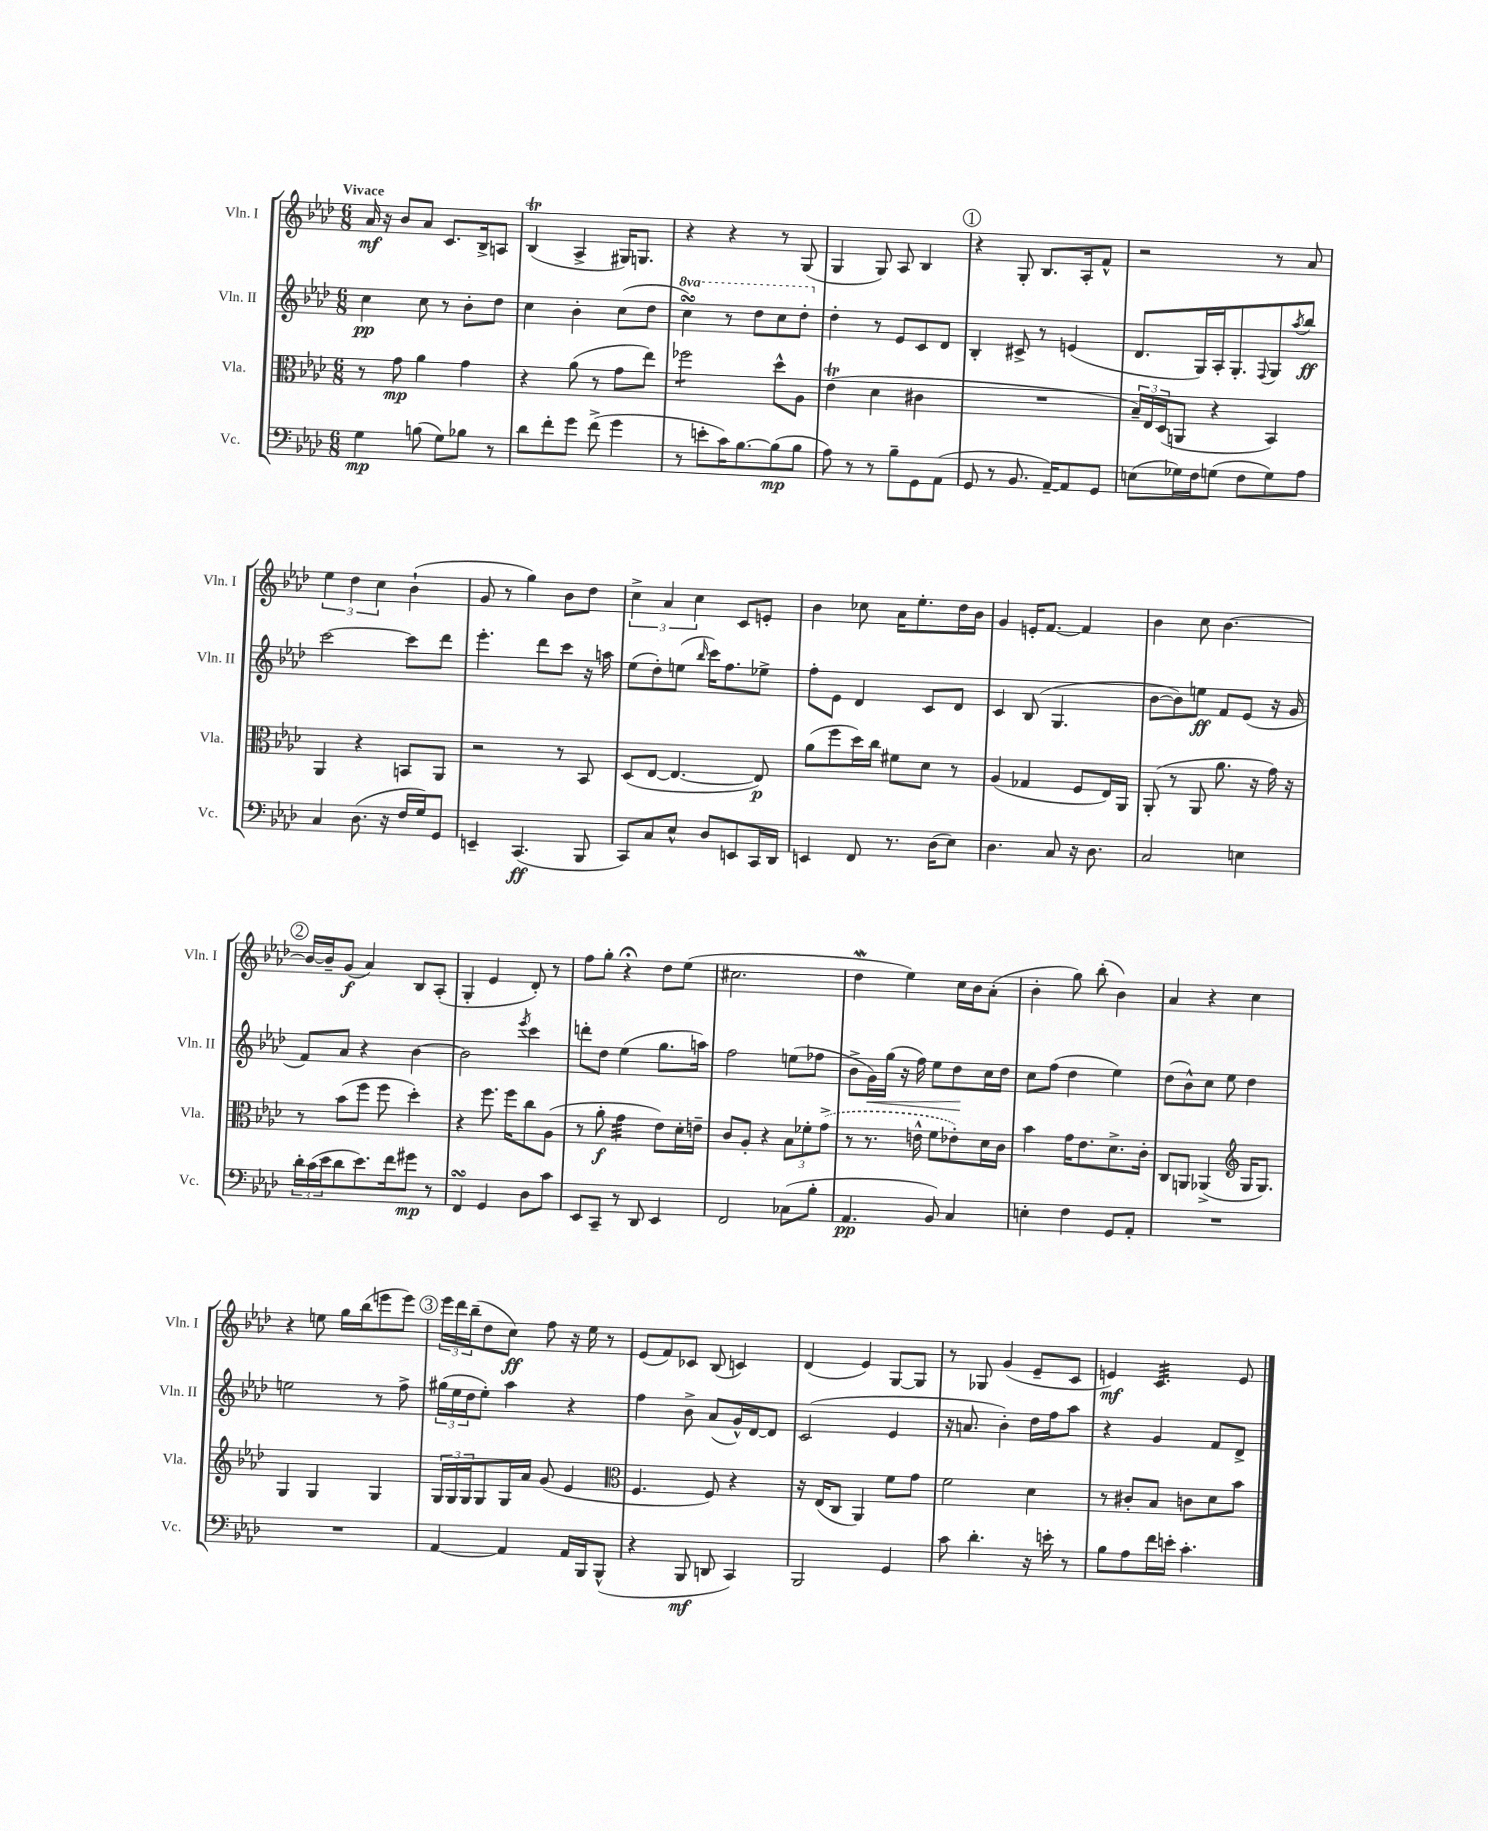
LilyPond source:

<<
\new StaffGroup <<
\new Staff = "s0" \with { instrumentName = "Vln. I" shortInstrumentName = "Vln. I" } {
    \clef treble \key aes \major \numericTimeSignature \time 6/8 \tempo "Vivace"
    aes'16\mf r16 bes'8 aes'8 c'8. bes16-> a8 |
    bes4\trill( aes4-> gis16) g8. |
    r4 r4 r8 g8( |
    g4 g8) aes8 bes4 |
    \mark \markup { \circle "1" } r4 g8-. bes8. aes16-. f'8-^ |
    r2 r8 aes'8 |
    \tuplet 3/2 { ees''4 des''4 c''4 } bes'4-!( |
    g'8 r8 g''4) bes'8 des''8 |
    \tuplet 3/2 { c''4-> aes'4 c''4 } c'8 e'8-. |
    bes'4 ces''8 aes'16 ees''8.-. des''16 bes'16 |
    g'4 e'16-. f'8.~ f'4 |
    bes'4 c''8 bes'4.~ |
    \mark \markup { \circle "2" } bes'16~ bes'16-- g'8\f( aes'4) bes8 aes8-.( |
    g4-. ees'4 des'8-.) r8 |
    f''8 g''8-. r4\fermata des''8 ees''8( |
    cis''2. |
    des''4\mordent ees''4) c''16 bes'16 aes'8-.( |
    bes'4-. g''8) bes''8-.( bes'4) |
    aes'4 r4 c''4 |
    r4 e''8 g''16 bes''16( e'''8 e'''8) |
    \mark \markup { \circle "3" } \tuplet 3/2 { ees'''16 des'''16 bes''16--( } des''8 c''8\ff) f''8 r16 ees''16 r8 |
    ees'8( f'8) ces'8 bes8( c'4) |
    des'4( ees'4) g8~ g8 |
    r8 ges8 g'4( ees'8-- c'8 |
    e'4\mf) c'4.:32 e'8 \bar "|." |
}
\new Staff = "s1" \with { instrumentName = "Vln. II" shortInstrumentName = "Vln. II" } {
    \clef treble \key aes \major \numericTimeSignature \time 6/8 \set Staff.ottavationMarkups = #ottavation-simple-ordinals
    c''4\pp c''8 r8 bes'8-. des''8 |
    c''4 bes'4-. c''8( des''8 |
    \ottava #1 c'''4\turn) r8 des'''8 c'''8 des'''8-. \ottava #0 |
    des''4-. r8 ees'8 c'8 des'8 |
    \mark \markup { \circle "1" } bes4-. cis'8-> r8 e'4( |
    des'8. g16) aes16-. g8.-. \appoggiatura { f8 } g8 \acciaccatura { aes''8 } bes''8\ff |
    c'''2~ c'''8 des'''8 |
    ees'''4.-. des'''8 c'''8 r16 a''16 |
    ees''8( des''8-.) e''8( \grace { bes''16 } c'''16) f''8. ees''8-> |
    f''8-. ees'8 des'4 c'8 des'8 |
    c'4 bes8( g4. |
    bes'8~ bes'8) e''8\ff f'8 ees'8( r16 g'16 |
    \mark \markup { \circle "2" } f'8) aes'8 r4 bes'4~ |
    bes'2 \acciaccatura { ees'''8 } c'''4 |
    d'''8-. des''8 ees''4( g''8. a''16) |
    f''2 e''8( fes''8 |
    bes'8-> g'16\<) g''16( r16 f''16) ees''8 des''8\! c''16 des''16 |
    c''8 f''8( des''4 ees''4) |
    des''8( bes'8-^) c''8 ees''8 des''4 |
    e''2 r8 f''8-> |
    \mark \markup { \circle "3" } \tuplet 3/2 { gis''16( ees''16 des''16 } ees''8-.) aes''4 r4 |
    f''4 bes'8-> aes'8( g'16-^) des'16~ des'8 |
    c'2( ees'4 |
    r16 a'8. bes'4-.) des''16 f''16 aes''8 |
    r4 g'4 f'8 des'8-> \bar "|." |
}
\new Staff = "s2" \with { instrumentName = "Vla." shortInstrumentName = "Vla." } {
    \clef alto \key aes \major \numericTimeSignature \time 6/8
    r8 g'8\mp aes'4 g'4 |
    r4 aes'8( r8 g'8 ees''8) |
    fes''2:8 des''8-^ aes8 |
    ees'4\trill( des'4 cis'4 |
    \mark \markup { \circle "1" } R2. |
    \tuplet 3/2 { bes16--) ees16 des16( } a,8 r4 bes,4) |
    aes,4 r4 b,8 aes,8 |
    r2 r8 bes,8 |
    des8( ees8~ ees4.~ ees8\p) |
    aes'8( f''8 des''16) c''16 fis'8 des'8 r8 |
    aes4( ges4 f8 ees16) aes,16 |
    aes,8-.( r8 aes,8 aes'8. r16 g'16) r16 |
    \mark \markup { \circle "2" } r8 bes'8( f''8 f''8 des''4-.) |
    r4 f''8. f''16 c''8 aes8( |
    r8 aes'8-.\f g'4:32 ees'8) des'16-. e'16-- |
    c'8 aes8-. r4 \tuplet 3/2 { bes8 fes'8-. \once \slurDashed g'8->( } |
    r8 r8. e'16-^ f'8 ees'8-.) des'16 c'16 |
    bes'4 g'16 ees'8. des'8.-> c'16-. |
    c8 a,8 aes,4->( \clef treble g16 g8.) |
    g4 g4 g4 |
    \mark \markup { \circle "3" } \tuplet 3/2 { g16 g16 g16 } g8 g16 aes'16 g'8( ees'4 |
    \clef alto f4. f8) r4 |
    r16 ees16( c8 aes,4) f'8 g'8 |
    f'2 des'4 |
    r8 cis'8-. bes8 c'8 des'8 bes'8 \bar "|." |
}
\new Staff = "s3" \with { instrumentName = "Vc." shortInstrumentName = "Vc." } {
    \clef bass \key aes \major \numericTimeSignature \time 6/8
    g4\mp b8( g8) bes8 r8 |
    des'8 f'8-. g'8 f'8->( g'4 |
    r8 e'8-. c'16) bes8.~ bes8\mp( bes8 |
    aes8) r8 r8 bes8-- g,8 aes,8( |
    \mark \markup { \circle "1" } g,8 r8 bes,8. aes,16~--) aes,8 g,8 |
    e8( ges16) f16 g8( f8 g8) aes8 |
    c4 des8.( r16 f16 g16) g,8 |
    e,4-- c,4.\ff( bes,,8 |
    c,8) c8 ees8-^ des8 e,8 c,16 des,16 |
    e,4 f,8 r8. des16( ees8) |
    des4. c8 r16 des8. |
    c2 e4 |
    \mark \markup { \circle "2" } \tuplet 3/2 { des'16-. c'16( ees'16 } des'8 ees'8.) f'16 gis'8\mp r8 |
    f,4\turn g,4 des8 c'8 |
    ees,8 c,8-- r8 des,8 ees,4 |
    f,2 ces8( bes8-. |
    aes,4.\pp bes,8) c4 |
    e4-. f4 g,8 aes,8-. |
    R2. |
    R2. |
    \mark \markup { \circle "3" } aes,4~ aes,4 aes,16 bes,,16 bes,,8-^( |
    r4 bes,,8\mf d,8 c,4) |
    bes,,2 g,4 |
    c'8 des'4.-. r16 e'16-. r8 |
    bes8 aes8 f'16 e'16-. c'4.-. \bar "|." |
}
>>
>>
\layout { \context { \Score \remove "Bar_number_engraver" } }
